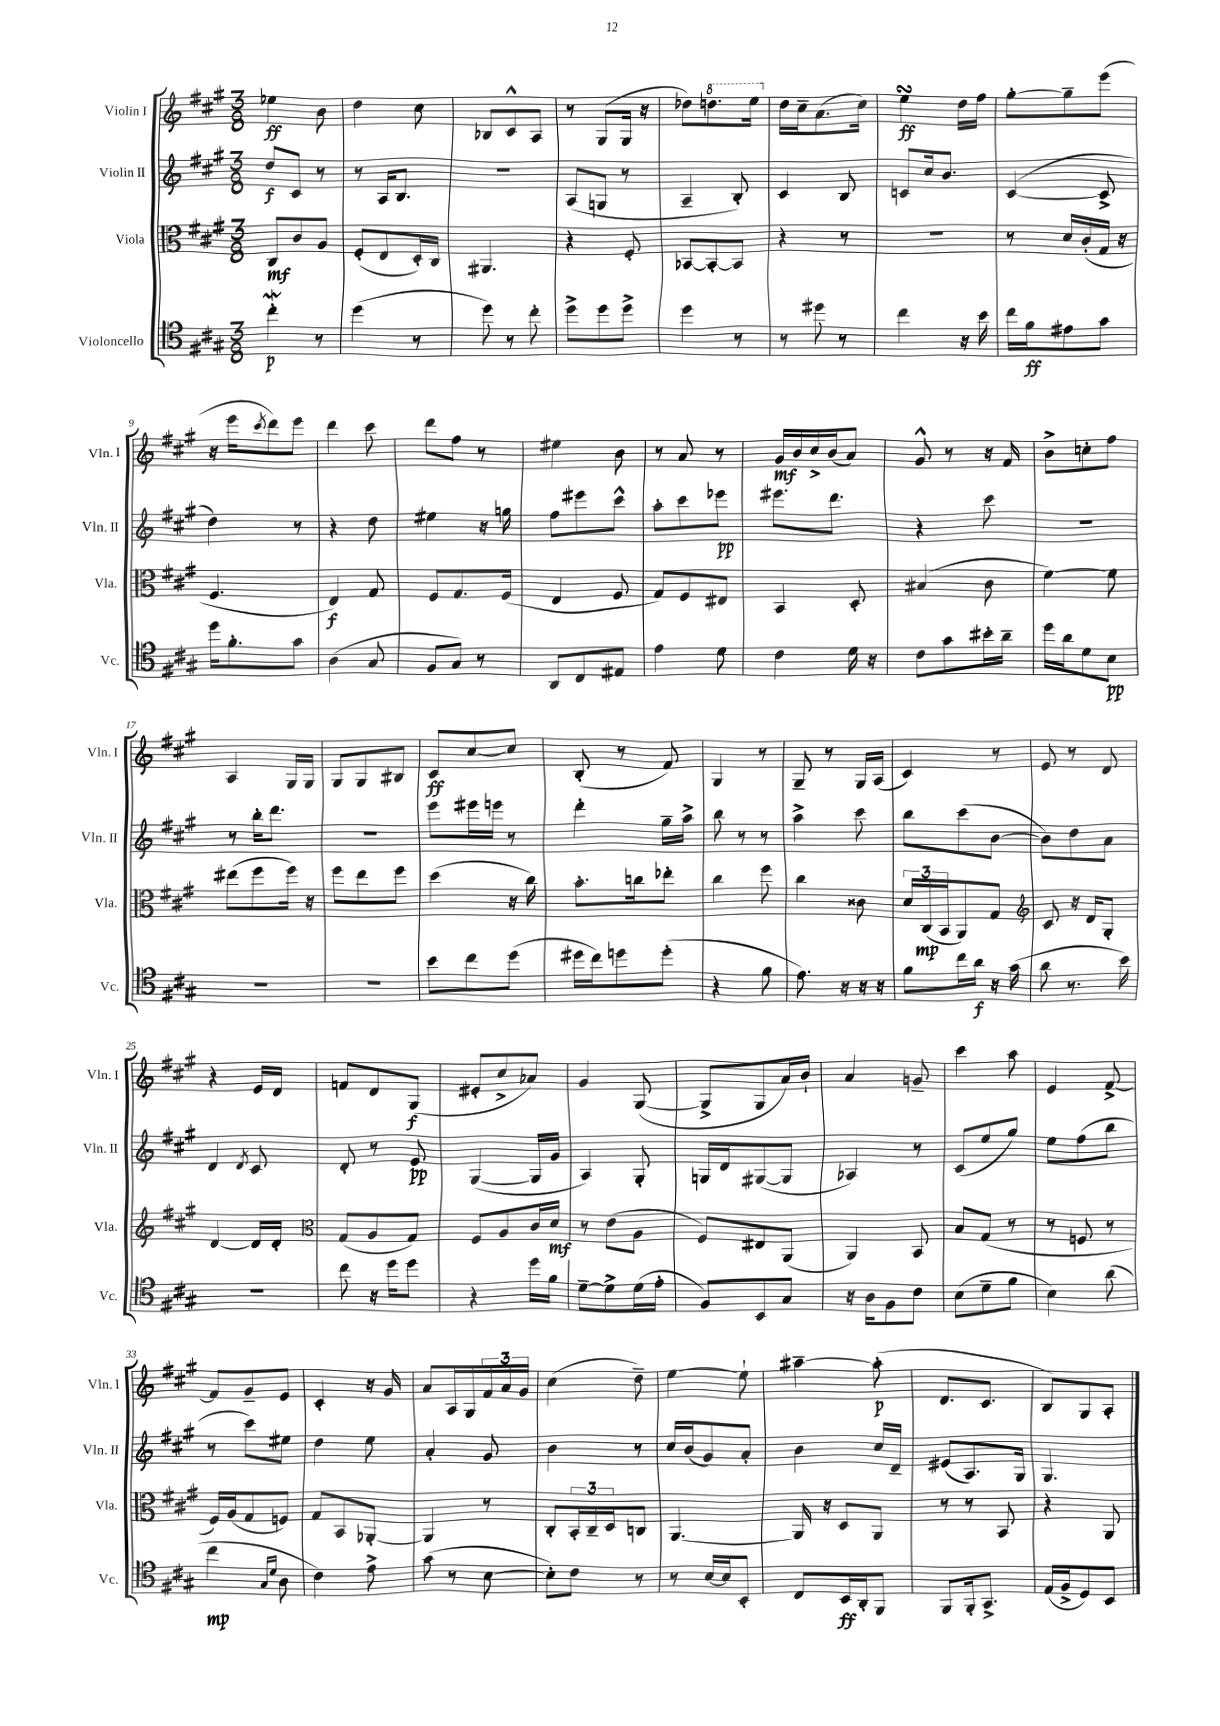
<<
\new StaffGroup <<
\new Staff = "s0" \with { instrumentName = "Violin I" shortInstrumentName = "Vln. I" } {
    \clef treble \key a \major \numericTimeSignature \time 3/8
    ees''4\ff b'8 |
    d''4 cis''8 |
    bes8 cis'8-^ a8 |
    r8 gis8( gis16 r16 |
    des''8) \ottava #1 d'''!8. e'''16 \ottava #0 |
    d''16 cis''16-- a'8.( cis''16) |
    e''4\turn\ff d''16 fis''16 |
    gis''8~-. gis''8-- e'''8( |
    r16 e'''16 \acciaccatura { cis'''8 } d'''8) e'''8 |
    d'''4 cis'''8 |
    d'''8 fis''8 r8 |
    eis''4 b'8 |
    r8 a'8 r8 |
    gis'16\mf b'16 cis''16-> b'16( a'8) |
    gis'8-^ r8 r16 fis'16 |
    b'8-> c''8-. fis''8 |
    a4 gis16 gis16 |
    gis8 gis8 bis8 |
    cis'8\ff cis''8~ cis''8 |
    b8-.( r8 fis'8) |
    gis4 r8 |
    gis8-- r8 gis16 a16( |
    cis'4) r8 |
    e'8 r8 d'8 |
    r4 e'16 d'16 |
    f'8 d'8 gis8\f( |
    eis'8-. cis''8-> aes'8) |
    gis'4 gis8~( |
    gis8-> gis8 a'16) b'16-! |
    a'4 g'8-- |
    cis'''4 a''8 |
    e'4 fis'8~-> |
    fis'8 gis'8-- e'8 |
    cis'4-. r16 gis'16 |
    a'8 a16 gis16 \tuplet 3/2 { fis'16 a'16 gis'16 } |
    cis''4( d''8--) |
    e''4~ e''8-! |
    ais''4~-- ais''8-.\p( |
    d'8. cis'8. |
    b8) gis8 a8-. \bar "|." |
}
\new Staff = "s1" \with { instrumentName = "Violin II" shortInstrumentName = "Vln. II" } {
    \clef treble \key a \major \numericTimeSignature \time 3/8
    d''8\f cis'8 r8 |
    r8 a16 b8. |
    r4. |
    a8( g8 r8 |
    a4-- b8-.) |
    cis'4 b8 |
    c'8 cis''16 b'8. |
    cis'4~( cis'8-> |
    d''4) r8 |
    r4 d''8 |
    eis''4 r16 g''16 |
    fis''8 eis'''8 cis'''8-^ |
    a''8-. cis'''8 ees'''8\pp |
    eis'''8. d'''8. |
    r4 cis'''8 |
    R4. |
    r8 b''16-. d'''8. |
    R4. |
    e'''8 eis'''16 e'''16 r8 |
    d'''4-. gis''16-- a''16-> |
    b''8 r8 r8 |
    a''4-> cis'''8 |
    b''8 cis'''8( b'8~ |
    b'8) d''8 a'8 |
    d'4 \acciaccatura { d'8 } cis'8 |
    d'8-. r8 e'8\pp |
    gis4~( gis16 gis'16 |
    a4) gis8-. |
    g16 d'16 gis8~( gis8 |
    aes4) r8 |
    cis'8( e''8 gis''8) |
    e''8 fis''8( b''8 |
    r8 cis'''8) eis''8 |
    d''4 e''8 |
    a'4-. gis'8 |
    b'4 r8 |
    cis''16 b'16( gis'8) a'8-. |
    b'4 cis''16 d'16-- |
    eis'8( a8.) gis16 |
    gis4. \bar "|." |
}
\new Staff = "s2" \with { instrumentName = "Viola" shortInstrumentName = "Vla." } {
    \clef alto \key a \major \numericTimeSignature \time 3/8
    cis8\mf cis'8 a8 |
    fis8-.( e8 d16-.) cis16 |
    ais,4. |
    r4 fis8-. |
    bes,8~ bes,8~-. bes,8 |
    r4 r8 |
    R4. |
    r8 d'16 cis'16-.( gis16 r16 |
    fis4. |
    e4\f) gis8 |
    fis8 gis8. fis16( |
    e4 fis8 |
    gis8) fis8 eis8 |
    b,4 d8-. |
    bis4( cis'8 |
    fis'4~) fis'8 |
    eis''8( fis''8 fis''16) r16 |
    fis''8 e''8 fis''8 |
    d''4( r16 cis''16) |
    b'8.-. c''16 ees''8-. |
    cis''4 fis''8 |
    cis''4 cisis'8 |
    \tuplet 3/2 { d'16 cis16\mp( b,16 } a,8) gis8 |
    \clef treble cis'8 r16 d'16 gis8-. |
    d'4~ d'16 d'16-. |
    \clef alto gis8( a8 gis8) |
    fis8 a8 cis'16 d'16\mf |
    r8 e'8( a8 |
    fis8) eis8 a,8( |
    a,4) b,8 |
    b8 gis8( r8 |
    r8 f8 r8 |
    fis16) a16( gis8 f8) |
    gis8 b,8 aes,8~-. |
    aes,4 r8 |
    cis8-. \tuplet 3/2 { b,16-. cis16-- d16 } c8 |
    a,4.~ |
    a,16 r16 d8 a,8 |
    r8 r8 b,8 |
    r4 a,8 \bar "|." |
}
\new Staff = "s3" \with { instrumentName = "Violoncello" shortInstrumentName = "Vc." } {
    \clef tenor \key a \major \numericTimeSignature \time 3/8
    cis''4-.\mordent\p r8 |
    d''4( r8 |
    d''8) r8 cis''8-. |
    d''8-> d''8 d''8-> |
    d''4 r8 |
    r8 dis''8 r8 |
    cis''4 r16 b'16 |
    cis''16 fis'16\ff eis'8 gis'8 |
    d''16 fis'8.-. gis'8 |
    a4( gis8 |
    fis8 gis8) r8 |
    a,8 cis8 eis8 |
    e'4 d'8 |
    cis'4 d'16 r16 |
    cis'8 gis'8 bis'16-. a'16-- |
    d''16 a'16 d'8 b8\pp |
    R4. |
    R4. |
    b'8 cis''8 d''8( |
    dis''16 cis''16) d''8 d''8-.( |
    r4 fis'8 |
    e'8.) r16 r16 r16 |
    fis'8 cis''16 a'16\f r16 gis'16( |
    a'8 r8. b'16) |
    R4. |
    cis''8 r16 d''16 d''8 |
    r4 d''16 fis'16 |
    d'8~-- d'8-> d'16( e'16-. |
    fis8) b,8 gis8 |
    r16 a16 fis8 cis'8 |
    b8( d'8-- fis'8 |
    b4) a'8( |
    cis''4\mp \grace { gis16 d'16 } a8 |
    cis'4) e'8-> |
    gis'8( r8 b8~ |
    b8-.) cis'8 r8 |
    r8 b16~ b16 b,8-. |
    cis8 b,16\ff a,16-. fis,8 |
    fis,8 fis,16-. gis,8.-> |
    e16( fis16-> d8) b,8 \bar "|." |
}
>>
>>
